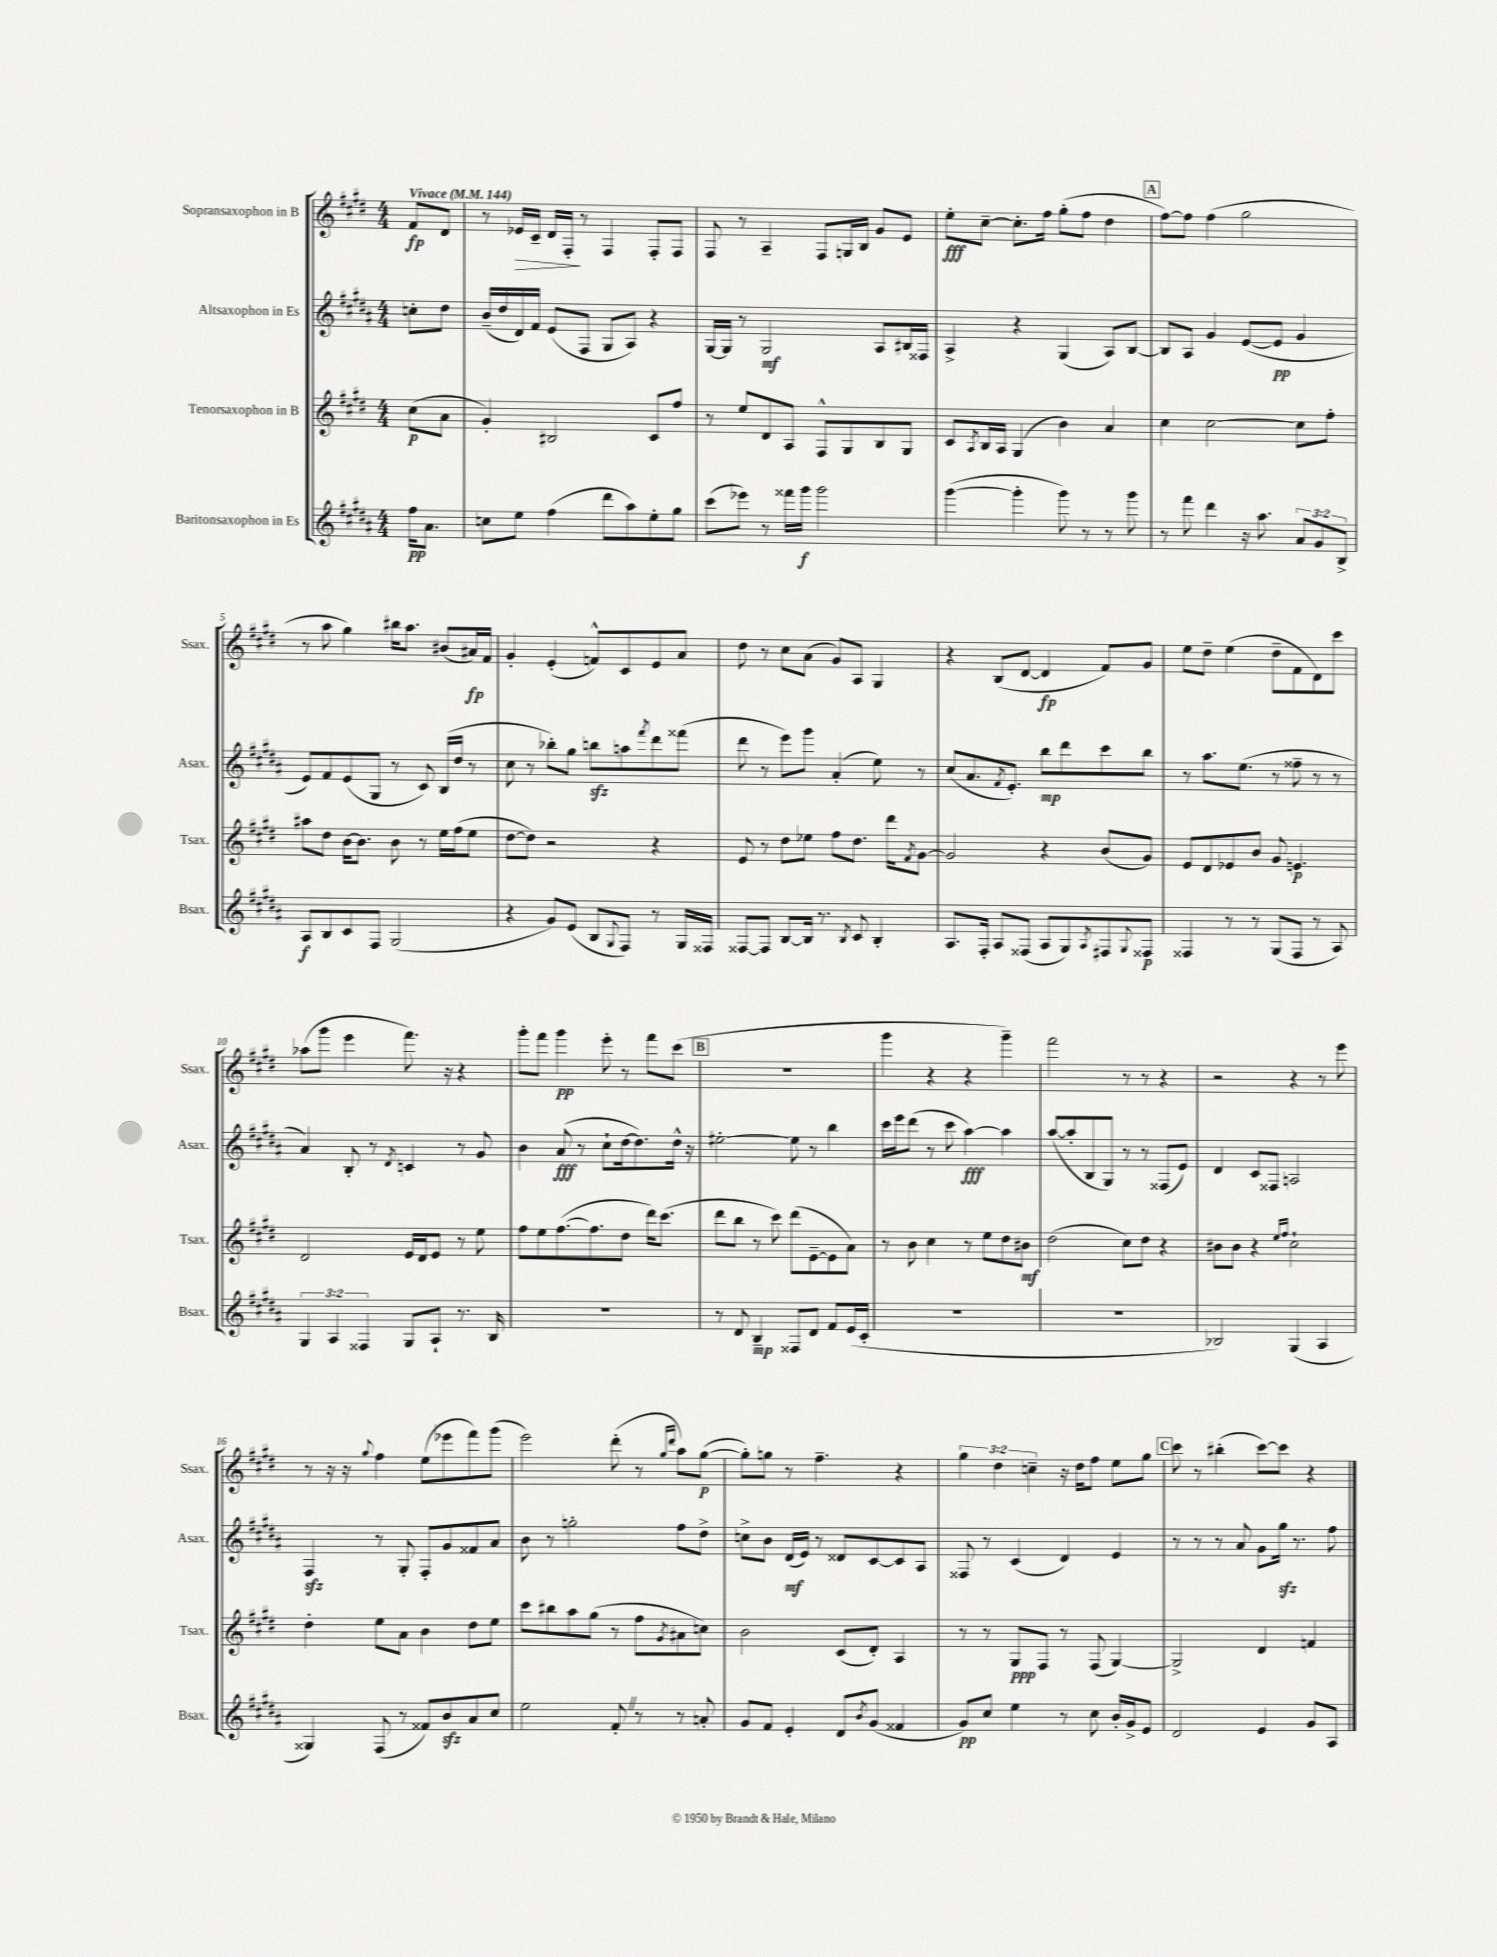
<<
\new StaffGroup <<
\new Staff = "s0" \with { instrumentName = "Sopransaxophon in B" shortInstrumentName = "Ssax." } {
    \clef treble \key e \major \numericTimeSignature \time 4/4 \override Staff.TupletNumber.text = #tuplet-number::calc-fraction-text \partial 4 \tempo "Vivace" 4 = 144
    fis'8\fp dis'8 |
    r8 ees'16\> cis'16-- dis'16 fis16-.\! r8 fis4 fis8-. fis8 |
    fis8 r8 a4-- fis8 g16 b16 gis'8 e'8 |
    e''8-.\fff cis''8~-- cis''8.-. fis''16 gis''8-.( fis''8 dis''4 |
    \mark \markup { \box "A" } fis''8~) fis''8 fis''4( gis''2 |
    r8 a''8 gis''4) bis''16 a''8. bis'8( ais'16\fp) fis'16 |
    gis'4-. e'4-.( f'8-^) cis'8 e'8 a'8 |
    dis''8 r8 cis''8 a'8( gis'8) a8 gis4 |
    r4 b8( dis'8~ dis'4\fp fis'8) gis'8 |
    e''8 dis''8-- e''4( dis''8-- fis'8 dis'8) cis'''8 |
    aes''8( gis'''8 e'''4 fis'''8.) r16 r4 |
    gis'''8-. fis'''8 gis'''4\pp e'''8-. r8 fis'''8 cis'''8( |
    \mark \markup { \box "B" } R1 |
    gis'''4 r4 r4 gis'''4--) |
    fis'''2 r8 r8 r4 |
    r2 r4 r8 e'''8 |
    r8 r16 r16 \appoggiatura { gis''8 } fis''4 e''8( ees'''8 fis'''8) gis'''8( |
    e'''2) dis'''8-.( r8 \grace { gis''16 dis'''16 } a''8) gis''8~\p( |
    gis''8-.) g''8 r8 fis''4.-- r4 |
    \tuplet 3/2 { gis''4 dis''4 c''4-- } r16 dis''16 fis''8 e''8 gis''8 |
    \mark \markup { \box "C" } cis'''8 r8 bis''4-.( cis'''8~) cis'''8 r4 \bar "|." |
}
\new Staff = "s1" \with { instrumentName = "Altsaxophon in Es" shortInstrumentName = "Asax." } {
    \clef treble \key b \major \numericTimeSignature \time 4/4 \partial 4
    c''8-. dis''8 |
    b'16--( dis''16 dis'16) fis'16 e'8( fis8 gis8 ais8) r4 |
    gis16~ gis16 r8 gis2\mf ais8 bis16 fisis16 |
    ais4-> r4 gis4( ais8) b8~ |
    \mark \markup { \box "A" } b8 ais8 gis'4 e'8~( e'8\pp gis'4 |
    e'8) fis'8 e'8( gis8 r8 cis'8) b16( dis''16 r8 |
    cis''8 r8 bes''8-.) gis''8 b''8\sfz a''8 \acciaccatura { fis'''8 } dis'''8 fisis'''8( |
    dis'''8 r8 e'''8) gis'''8 ais'4-.( e''8) r8 |
    cis''8( ais'8. \acciaccatura { fis'8 } e'8.-.) b''8\mp dis'''8 cis'''8 b''8 |
    r8 ais''8. e''8.( r8 fisis''8-- r8 r8 |
    ais'4) b8-. r8 \acciaccatura { dis'8 } c'4 r8 gis'8 |
    b'4 ais'8\fff( r8 cis''8-! dis''16~ dis''8.) dis''16-^ r16 |
    \mark \markup { \box "B" } eis''2~-. eis''8 r8 b''4 |
    cis'''16 e'''16 dis'''8( r8 cis'''8 ais''4~\fff) ais''4 |
    ais''8~( ais''8-. b8 gis8) r8 r8 fisis8( e'8) |
    dis'4 cis'8 fisis8 a2 |
    fis4\sfz r8 gis8-. fis8-. gis'8 fisis'8 ais'8 |
    b'8 r8 g''2-. fis''8 dis''8-> |
    c''8-> b'8 dis'16\mf( e'16) r8 disis'8 cis'8~ cis'8 ais8 |
    fisis8 r8 cis'4( dis'4) e'4 |
    \mark \markup { \box "C" } r8 r8 r8 ais'8 gis'8 gis''16\sfz r8. fis''8 \bar "|." |
}
\new Staff = "s2" \with { instrumentName = "Tenorsaxophon in B" shortInstrumentName = "Tsax." } {
    \clef treble \key e \major \numericTimeSignature \time 4/4 \partial 4
    cis''8\p( a'8 |
    gis'4-.) bis2 cis'8 fis''8 |
    r8 e''8 dis'8 a8 fis8-^ gis8 b8 gis8 |
    cis'8 \acciaccatura { a8 } b16 a16 gis4( b'4) a'4 |
    \mark \markup { \box "A" } cis''4 cis''2~ cis''8 fis''8-. |
    ais''8 dis''8 b'16~ b'8. b'8 r8 e''16 fis''16( e''8 |
    dis''8~ dis''8) r2 r4 |
    e'8 r8 dis''8 ees''8 fis''8 dis''8. dis'''16 \acciaccatura { fis'8 } gis'8~ |
    gis'2 r4 b'8( gis'8) |
    e'8 dis'8 ees'8 b'8 gis'8 e'4.\p |
    dis'2 e'16 dis'16 e'8 r8 e''8 |
    fis''8 e''8 fis''8.~( fis''8. dis''8 dis'''16) cis'''8.( |
    \mark \markup { \box "B" } dis'''8 b''8 r8 cis'''8) dis'''8( e'8~-- e'8 a'8) |
    r8 b'8 cis''4 r8 e''8 dis''8 bis'8\mf |
    dis''2( cis''8) dis''8 r4 |
    bis'8 bis'8 r4 \grace { e''16 fis''16 } cis''2-! |
    dis''4-. e''8 a'8 b'4 dis''8 e''8 |
    cis'''8 bis''8 a''8 gis''8( r8 fis''8 \acciaccatura { gis'8 } ais'8 c''8) |
    b'2 cis'8( dis'8-.) a4 |
    r8 r8 gis8\ppp fis8 r8 fis8( gis4~) |
    \mark \markup { \box "C" } gis2-> dis'4 f'4 \bar "|." |
}
\new Staff = "s3" \with { instrumentName = "Baritonsaxophon in Es" shortInstrumentName = "Bsax." } {
    \clef treble \key b \major \numericTimeSignature \time 4/4 \override Staff.TupletNumber.text = #tuplet-number::calc-fraction-text \partial 4
    fis''16\pp ais'8. |
    c''8 e''8 fis''4( dis'''8 ais''8) e''8-. gis''8 |
    cis'''8( ees'''8) r8 fisis'''16 gis'''16\f gis'''2 |
    gis'''4~( gis'''4-. gis'''8) r8 r8 gis'''8 |
    \mark \markup { \box "A" } r8 fis'''8 dis'''4 r16 ais''8. \tuplet 3/2 { ais'8 gis'8 b8-> } |
    ais8\f b8 cis'8 fis8 gis2( |
    r4 gis'8) e'8( b8 \appoggiatura { gis8 } fis8) r8 gis16 fisis16 |
    fisis8~ fisis8 b8~ b16 r8. \acciaccatura { b8 } cis'8 b4-. |
    ais8. fis16-. ais8 fisis8( ais8 gis8) \acciaccatura { ais8 } fis8 \appoggiatura { gis8 } fisis8\p |
    fisis4 r8 r8 gis8( fisis8 r8 ais8) |
    \tuplet 3/2 { gis4 ais4 fisis4 } gis8 ais8-! r8. b16 |
    R1 |
    \mark \markup { \box "B" } r8 dis'8 b4--\mp fisis8 dis'8 fis'8 e'16( cis'16-. |
    R1 |
    R1 |
    bes2) gis4( ais4 |
    gisis4) fis8( r8 fisis'8) b'8\sfz ais'8 cis''8 |
    e''2 fis'8-. \once \override BreathingSign.text = \markup { \musicglyph "scripts.caesura.straight" } \breathe r8 r8 a'8-. |
    gis'8 fis'8 e'4-. dis'8 \acciaccatura { b'8 } gis'8( fisis'4 |
    gis'8\pp) cis''8 e''4 r8 cis''8 b'16-. gis'16-> e'8 |
    \mark \markup { \box "C" } dis'2 e'4 gis'8 ais8 \bar "|." |
}
>>
>>
